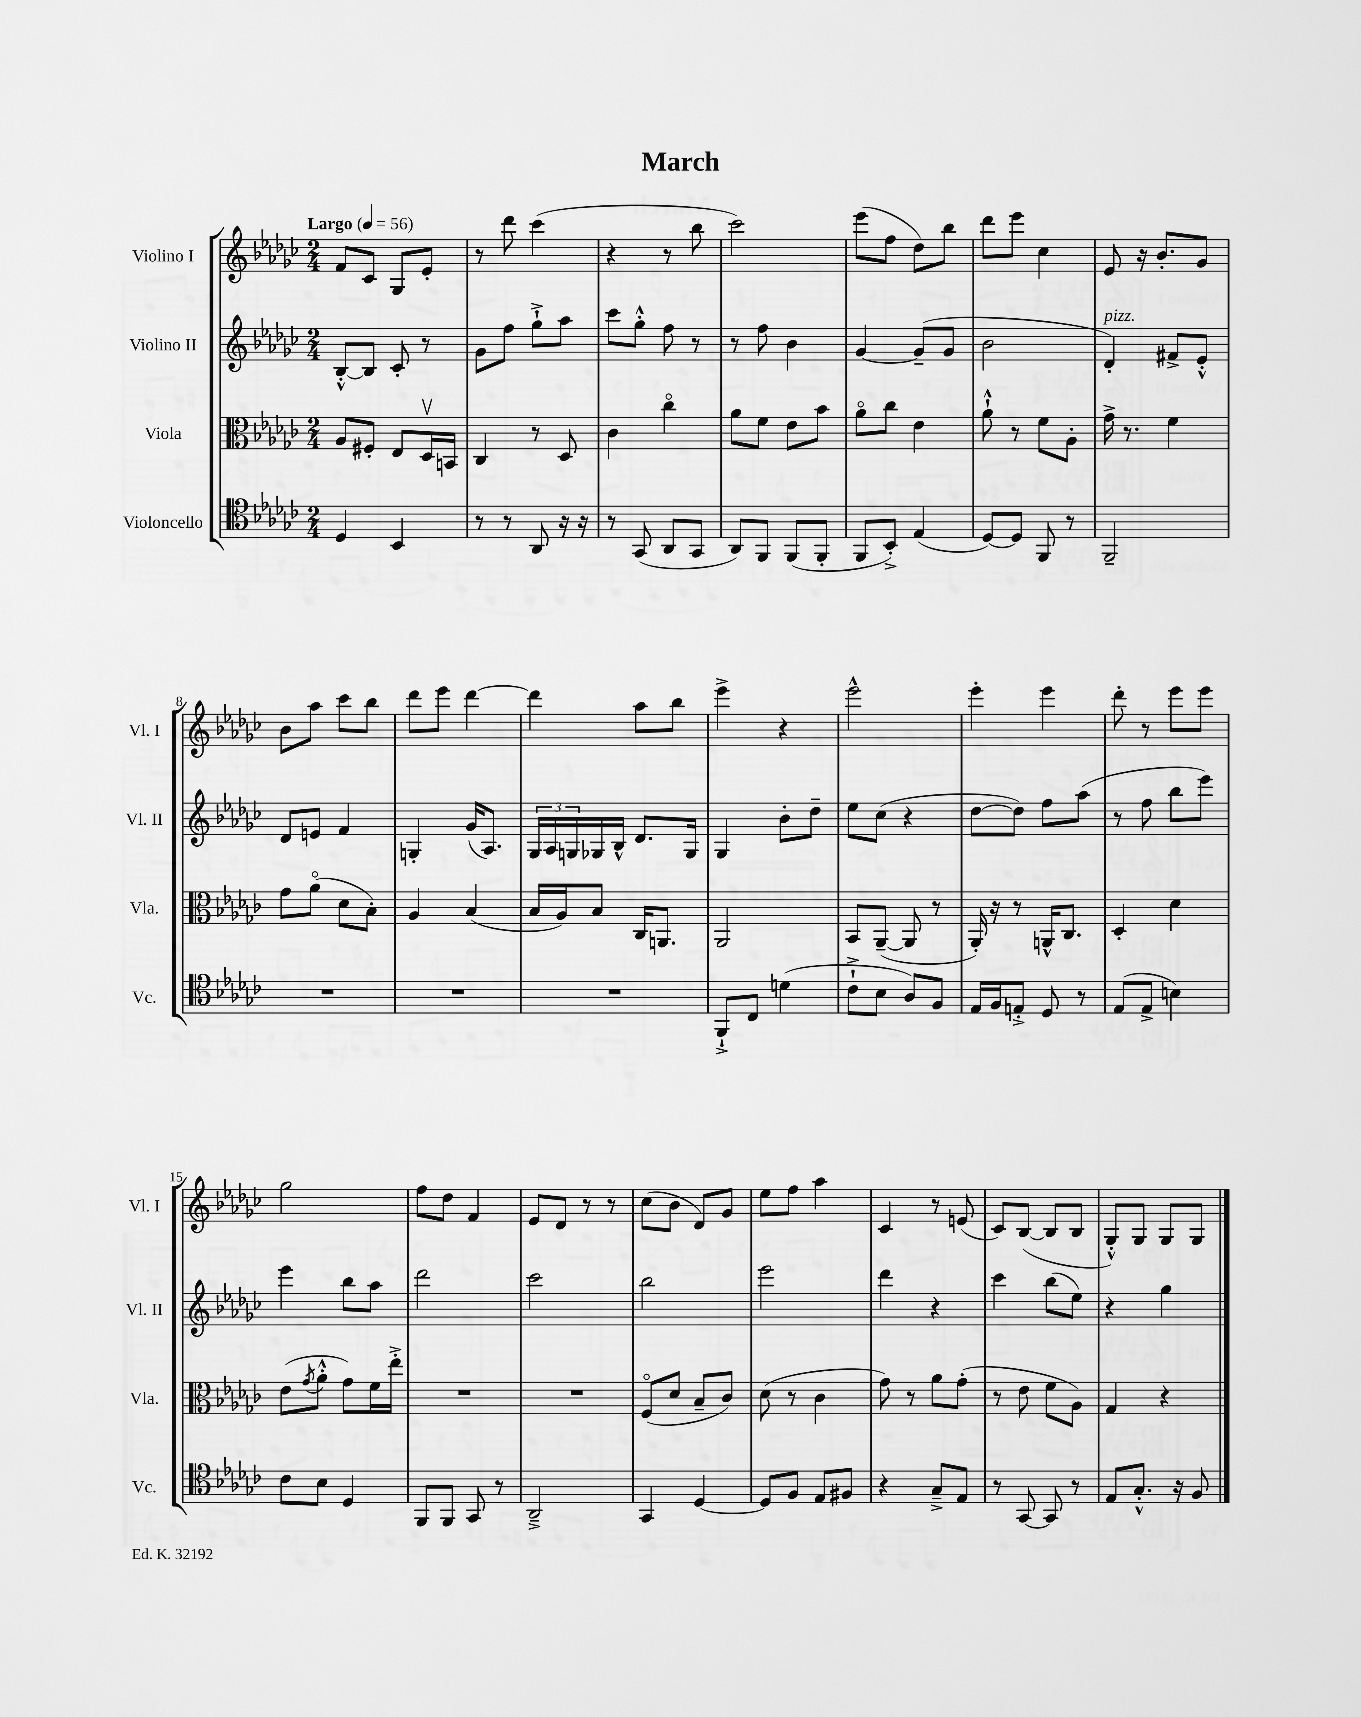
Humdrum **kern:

**kern	**kern	**kern	**kern
*part4	*part3	*part2	*part1
*staff4	*staff3	*staff2	*staff1
*I"Violoncello	*I"Viola	*I"Violino II	*I"Violino I
*I'Vc.	*I'Vla.	*I'Vl. II	*I'Vl. I
*clefC4	*clefC3	*clefG2	*clefG2
*k[b-e-a-d-g-c-]	*k[b-e-a-d-g-c-]	*k[b-e-a-d-g-c-]	*k[b-e-a-d-g-c-]
*M2/4	*M2/4	*M2/4	*M2/4
*MM56	*MM56	*MM56	*MM56
=1	=1	=1	=1
!	!	!	!LO:TX:a:B:t=Largo
4D-/	8A-/L	[8B-'^^/L	8f/L
.	8F#X'/J	8B-/J]	8c-/J
4BB-/	8E-/L	8c-'/	8G-/L
.	16D-v/L	8r	8e-'/J
.	16BBn/JJ	.	.
=2	=2	=2	=2
8r	4C-/	8g-\L	8r
8r	.	8ff\J	8ddd-\
8AA-/	8r	8gg-`^\L	(4ccc-\
16r	8D-/	8aa-\J	.
16r	.	.	.
=3	=3	=3	=3
8r	4c-\	8ccc-\L	4r
(8GG-/	.	8gg-'^^\J	.
8AA-/L	4cc-\	8ff\	8r
8GG-/J	.	8r	8bb-\
=4	=4	=4	=4
8AA-/L)	8a-\L	8r	2ccc-\)
8FF/J	8f\J	8ff\	.
(8FF/L	8e-\L	4b-\	.
8FF'/J	8b-\J	.	.
=5	=5	=5	=5
8FF/L	8a-\L	[4g-/	(8eee-\L
8BB-'^/J)	8cc-\J	.	8ff\J
(4E-/	4e-\	(8g-~/L]	8dd-\L)
.	.	8g-/J	8bb-\J
=6	=6	=6	=6
[8D-/L)	8a-`^^\	2b-\	8ddd-\L
8D-/J]	8r	.	8eee-\J
8FF/	8f\L	.	4cc-\
8r	8A-'\J	.	.
=7	=7	=7	=7
!	!	!LO:TX:a:i:t=pizz.	!
2FF~/	16g-^\	4d-'/)	8e-/
.	8.r	.	.
.	.	.	16r
.	.	.	8.b-'/L
.	4f\	8f#X^/L	.
.	.	8e-'^^/J	8g-/J
!!LO:LB:g=z
=8	=8	=8	=8
2r	8g-\L	8d-/L	8b-\L
.	(8a-\J	8en/J	8aa-\J
.	8d-\L	4f/	8ccc-\L
.	8B-'\J)	.	8bb-\J
=9	=9	=9	=9
2r	4A-/	4Gn'/	8ddd-\L
.	.	.	8eee-\J
.	(4B-/	(16g-/KL	[4ddd-\
.	.	8.A-/J)	.
=10	=10	=10	=10
2r	16B-/LL	24G-/LL	4ddd-\]
.	.	24A-/	.
.	16A-/J)	.	.
.	.	24Gn/	.
.	8B-/J	16G-X/	.
.	.	16B-^^/JJ	.
.	16C-/KL	8.d-/L	8aa-\L
.	8.AAn/J	.	.
.	.	.	8bb-\J
.	.	16G-/Jk	.
=11	=11	=11	=11
8FF`^/L	2AA-/	4G-/	4eee-^\
8C-/J	.	.	.
(4dn\	.	8b-'\L	4r
.	.	8dd-~\J	.
=12	=12	=12	=12
8c-`^\L	8BB-/L	8ee-\L	2eee-^^\
8B-\J	([8AA-~/J	(8cc-\J	.
8A-/L)	8AA-/]	4r	.
8F/J	8r	.	.
=13	=13	=13	=13
16E-/LL	16AA-'/)	[8dd-\L	4eee-'\
16F/J	16r	.	.
8En'^/J	8r	8dd-\J])	.
8D-/	16AAn^^/KL	8ff\L	4eee-\
.	8.C-/J	.	.
8r	.	(8aa-\J	.
=14	=14	=14	=14
(8E-/L	4D-'/	8r	8ddd-'\
8E-^/J	.	8ff\	8r
4Bn\)	4d-\	8bb-\L	8eee-\L
.	.	8eee-\J)	8eee-\J
!!LO:LB:g=z
=15	=15	=15	=15
8c-\L	(8e-\L	4eee-\	2gg-\
.	8qg-/	.	.
8B-\J	8a-'^^\J	.	.
4D-/	8g-\L)	8bb-\L	.
.	16f\L	8aa-\J	.
.	16ee-'^\JJ	.	.
=16	=16	=16	=16
8FF/L	2r	2ddd-\	8ff\L
8FF/J	.	.	8dd-\J
8GG-/	.	.	4f/
8r	.	.	.
=17	=17	=17	=17
2AA-~^/	2r	2ccc-\	8e-/L
.	.	.	8d-/J
.	.	.	8r
.	.	.	8r
=18	=18	=18	=18
4GG-/	(8F/L	2bb-\	(8cc-\L
.	8d-/J	.	8b-\J
[4D-/	8B-~/L	.	8d-/L)
.	8c-/J)	.	8g-/J
=19	=19	=19	=19
8D-/L]	(8d-\	2eee-\	8ee-\L
8F/J	8r	.	8ff\J
8E-/L	4c-\	.	4aa-\
8F#X/J	.	.	.
=20	=20	=20	=20
4r	8g-\)	4ddd-\	4c-/
.	8r	.	.
8G-~^/L	8a-\L	4r	8r
8E-/J	(8g-'\J	.	(8en/
=21	=21	=21	=21
8r	8r	4ccc-\	8c-/L)
[8GG-/	8e-\	.	([8B-/J
8GG-/]	8f\L	(8bb-\L	8B-/L]
8r	8A-\J)	8ee-\J)	8B-/J
=22	=22	=22	=22
8E-/L	4G-/	4r	8G-'^^/L)
8.G-'^^/J	.	.	8G-/J
.	4r	4gg-\	8G-/L
16r	.	.	.
8F/	.	.	8G-/J
==	==	==	==
*-	*-	*-	*-
